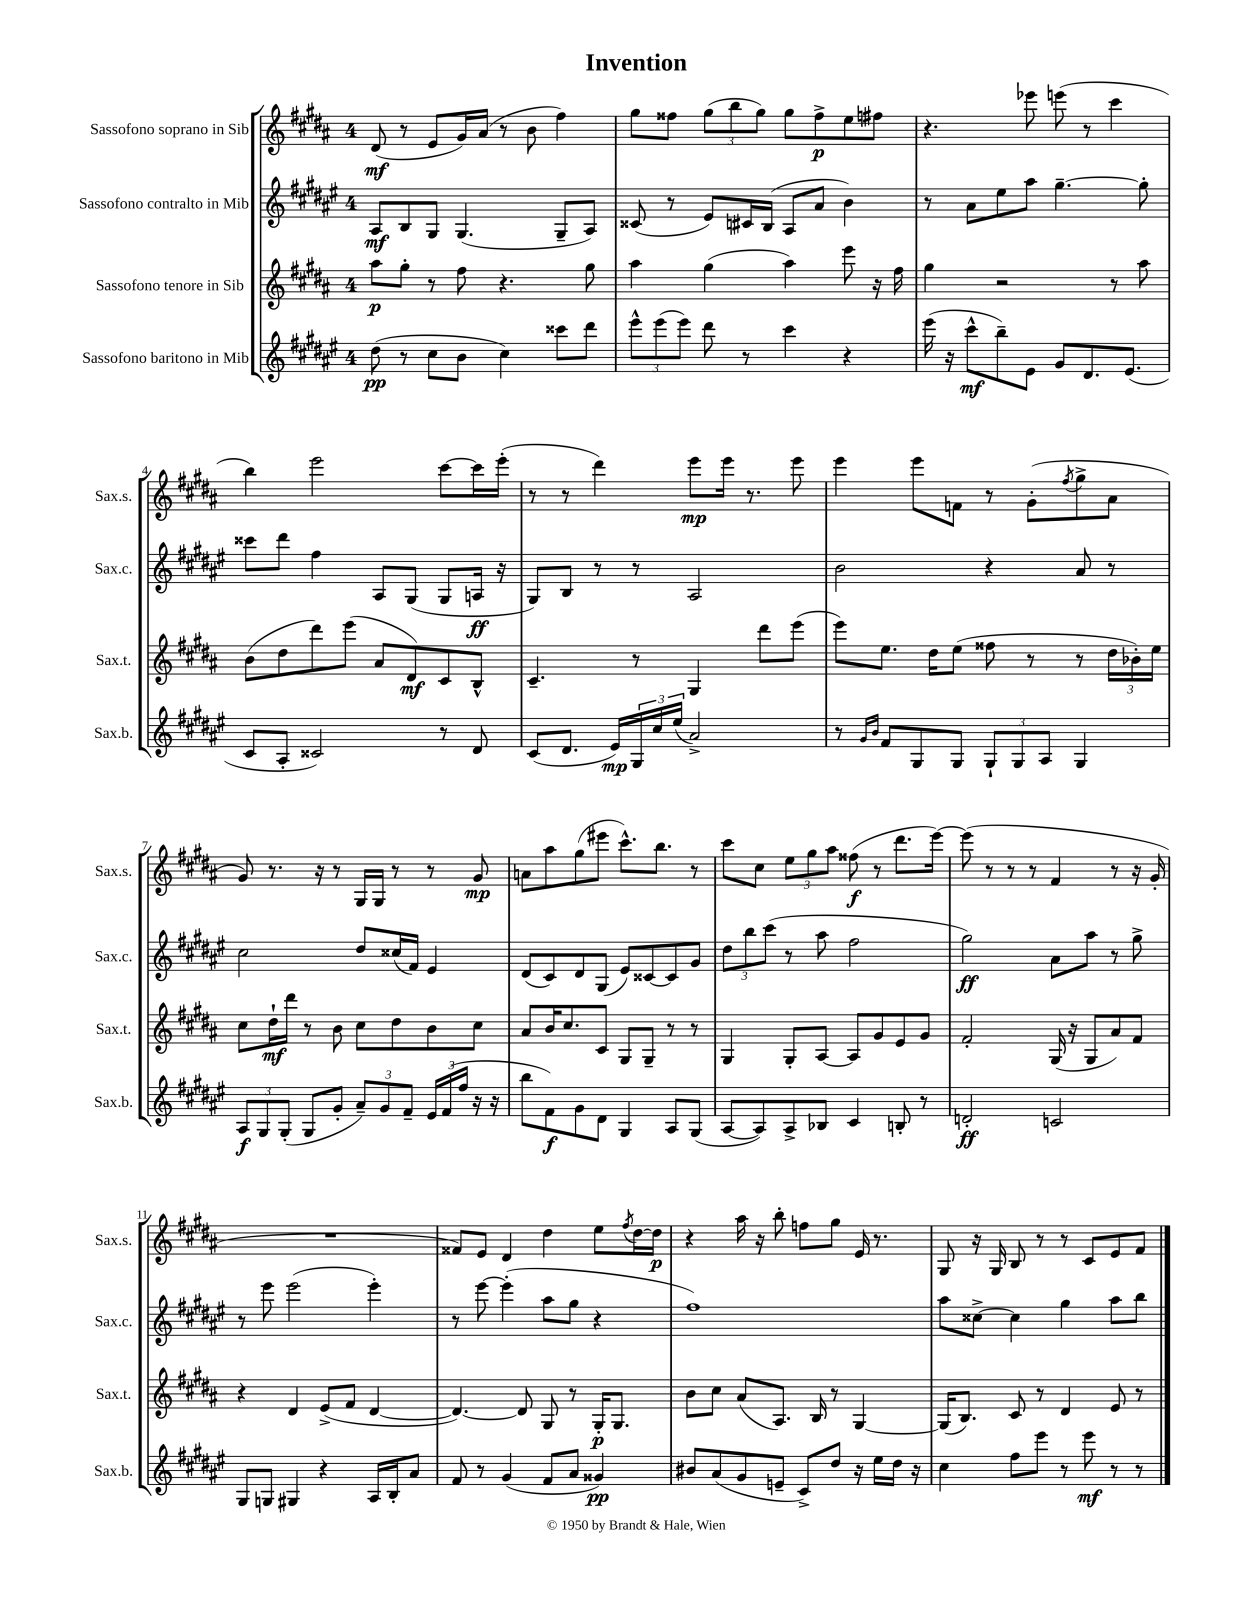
\header { title = "Invention" }
<<
\new StaffGroup <<
\new Staff = "s0" \with { instrumentName = "Sassofono soprano in Sib" shortInstrumentName = "Sax.s." } {
    \clef treble \key b \major \once \override Staff.TimeSignature.style = #'single-digit \time 4/4
    dis'8\mf( r8 e'8 gis'16) ais'16( r8 b'8 fis''4) |
    gis''8 fisis''8 \tuplet 3/2 { gis''8( b''8 gis''8) } gis''8 fisis''8->\p e''8 fis''8 |
    r4. ees'''8 e'''8( r8 cis'''4 |
    b''4) e'''2 cis'''8~ cis'''16 e'''16-.( |
    r8 r8 dis'''4) e'''8\mp e'''16 r8. e'''8 |
    e'''4 e'''8 f'8 r8 gis'8-.( \acciaccatura { fis''8 } gis''8-> ais'8 |
    gis'8) r8. r16 r8 gis16 gis16 r8 r8 gis'8\mp |
    a'8 ais''8 gis''8( eis'''8 cis'''8.-^) b''8. r8 |
    cis'''8 cis''8 \tuplet 3/2 { e''8 gis''8 ais''8 } fisis''8\f( r8 dis'''8. e'''16~) |
    e'''8( r8 r8 r8 fis'4 r8 r16 gis'16-. |
    R1 |
    fisis'8) e'8 dis'4 dis''4 e''8 \acciaccatura { fis''8 } dis''16~ dis''16\p |
    r4 ais''16 r16 b''8-. f''8 gis''8 e'16 r8. |
    gis8 r16 gis16 b8 r8 r8 cis'8 e'8 fis'8 \bar "|." |
}
\new Staff = "s1" \with { instrumentName = "Sassofono contralto in Mib" shortInstrumentName = "Sax.c." } {
    \clef treble \key fis \major \once \override Staff.TimeSignature.style = #'single-digit \time 4/4
    ais8\mf b8 gis8 gis4.( gis8-- ais8) |
    cisis'8( r8 eis'8) cis'16 b16( ais8 ais'8 b'4) |
    r8 ais'8 eis''8 ais''8 gis''4.~-- gis''8-. |
    cisis'''8 dis'''8 fis''4 ais8 gis8( gis8 a16\ff r16 |
    gis8) b8 r8 r8 ais2 |
    b'2 r4 ais'8 r8 |
    cis''2 dis''8 cisis''16( fis'16) eis'4 |
    dis'8( cis'8) dis'8 gis8( eis'8) cisis'8~ cisis'8 gis'8 |
    \tuplet 3/2 { dis''8 b''8 cis'''8( } r8 ais''8 fis''2 |
    gis''2\ff) ais'8 ais''8 r8 gis''8-> |
    r8 eis'''8 eis'''2( eis'''4-.) |
    r8 eis'''8~ eis'''4-.( ais''8 gis''8 r4 |
    fis''1) |
    ais''8 cisis''8~-> cisis''4 gis''4 ais''8 b''8 \bar "|." |
}
\new Staff = "s2" \with { instrumentName = "Sassofono tenore in Sib" shortInstrumentName = "Sax.t." } {
    \clef treble \key b \major \once \override Staff.TimeSignature.style = #'single-digit \time 4/4
    ais''8\p gis''8-. r8 fis''8 r4. gis''8 |
    ais''4 gis''4( ais''4) e'''8 r16 fis''16 |
    gis''4 r2 r8 ais''8 |
    b'8( dis''8 dis'''8) e'''8( ais'8 dis'8\mf) cis'8 b8-^ |
    cis'4.-- r8 gis4 dis'''8 e'''8( |
    e'''8) e''8. dis''16 e''8( fisis''8 r8 r8 \tuplet 3/2 { dis''16 bes'16-.) e''16 } |
    cis''8 dis''16-!\mf dis'''16 r8 b'8 cis''8 dis''8 b'8 cis''8 |
    ais'8 b'16 cis''8. cis'8 gis8 gis8-- r8 r8 |
    gis4 gis8-. ais8~ ais8 gis'8 e'8 gis'8 |
    fis'2-. gis16( r16 gis8 ais'8) fis'8 |
    r4 dis'4 e'8->( fis'8 dis'4~ |
    dis'4.~) dis'8 gis8 r8 gis16-.\p gis8. |
    b'8 cis''8 ais'8( ais8.) b16 r8 gis4~ |
    gis16( b8.) cis'8 r8 dis'4 e'8 r8 \bar "|." |
}
\new Staff = "s3" \with { instrumentName = "Sassofono baritono in Mib" shortInstrumentName = "Sax.b." } {
    \clef treble \key fis \major \once \override Staff.TimeSignature.style = #'single-digit \time 4/4
    dis''8\pp( r8 cis''8 b'8 cis''4) cisis'''8 dis'''8 |
    \tuplet 3/2 { eis'''8-^ eis'''8( eis'''8) } dis'''8 r8 cis'''4 r4 |
    eis'''16( r16 cis'''8-^\mf b''8--) eis'8 gis'8 dis'8. eis'8.( |
    cis'8 ais8-. cisis'2) r8 dis'8 |
    cis'8( dis'8. eis'16\mp) \tuplet 3/2 { gis16 cis''16 eis''16( } ais'2->) |
    r8 \grace { gis'16 b'16 } fis'8 gis8 gis8 \tuplet 3/2 { gis8-! gis8 ais8 } gis4 |
    \tuplet 3/2 { ais8\f gis8 gis8-.( } gis8 gis'8-. \tuplet 3/2 { ais'8--) gis'8 fis'8-- } \tuplet 3/2 { eis'16 fis'16( fis''16 } r16 r16 |
    b''8 fis'8\f) gis'8 dis'8 gis4 ais8 gis8( |
    ais8~ ais8) ais8-> bes8 cis'4 b8-. r8 |
    d'2-.\ff c'2 |
    gis8 g8 gis4 r4 ais16 b16-. ais'8 |
    fis'8 r8 gis'4( fis'8 ais'8 gisis'4\pp) |
    bis'8 ais'8( gis'8 e'8-- cis'8->) dis''8 r16 eis''16 dis''16 r16 |
    cis''4 fis''8 eis'''8 r8 eis'''8\mf r8 r8 \bar "|." |
}
>>
>>
